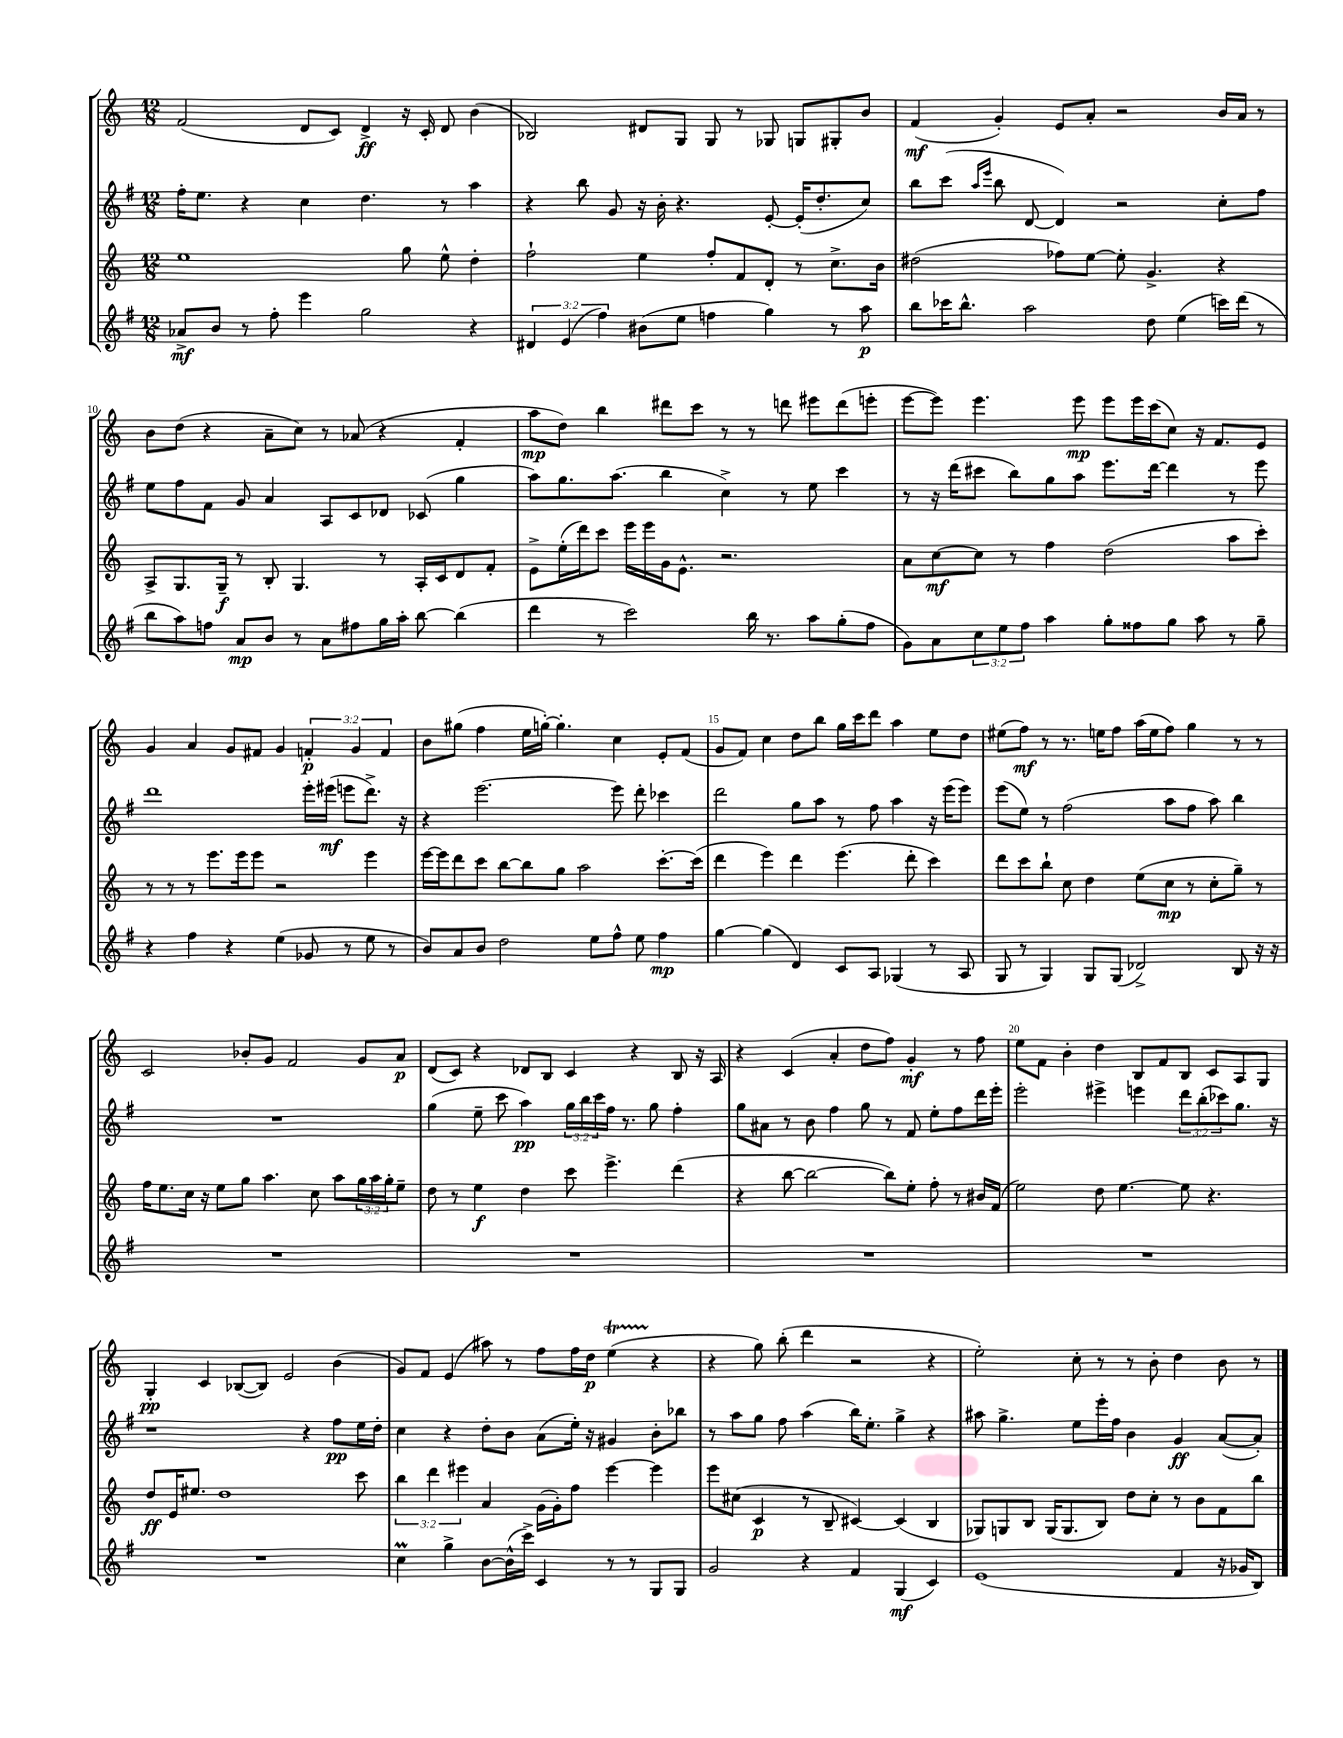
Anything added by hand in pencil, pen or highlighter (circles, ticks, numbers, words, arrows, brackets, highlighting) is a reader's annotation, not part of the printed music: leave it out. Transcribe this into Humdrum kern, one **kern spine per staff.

**kern	**dynam	**kern	**dynam	**kern	**dynam	**kern	**dynam
*part4	*part4	*part3	*part3	*part2	*part2	*part1	*part1
*staff4	*staff4	*staff3	*staff3	*staff2	*staff2	*staff1	*staff1
*clefG2	*	*clefG2	*	*clefG2	*	*clefG2	*
*k[f#]	*	*k[]	*	*k[f#]	*	*k[]	*
*M12/8	*	*M12/8	*	*M12/8	*	*M12/8	*
=7	=7	=7	=7	=7	=7	=7	=7
8a-X^/L	mf	1ee	.	16ff#'\KL	.	(2f/	.
.	.	.	.	8.ee\J	.	.	.
8b/J	.	.	.	.	.	.	.
8r	.	.	.	4r	.	.	.
8ff#'\	.	.	.	.	.	.	.
4eee\	.	.	.	4cc\	.	8d/L	.
.	.	.	.	.	.	8c/J)	.
2gg\	.	.	.	4.dd\	.	4d^/	ff
.	.	8gg\	.	.	.	16r	.
.	.	.	.	.	.	16c'/	.
.	.	8ee^^\	.	8r	.	8d/	.
4r	.	4dd'\	.	4aa\	.	(4b\	.
=8	=8	=8	=8	=8	=8	=8	=8
6d#X/	.	2ff`\	.	4r	.	2B-X/)	.
(6e/	.	.	.	.	.	.	.
.	.	.	.	8bb\	.	.	.
6ff#\)	.	.	.	.	.	.	.
.	.	.	.	8g/	.	.	.
(8b#X\L	.	4ee\	.	16r	.	8d#X/L	.
.	.	.	.	16b'\	.	.	.
8ee\J	.	.	.	4.r	.	8G/J	.
4ffn\	.	8ff'/L	.	.	.	8G/	.
.	.	8f/	.	.	.	8r	.
4gg\)	.	8d'/J	.	[8e'/	.	8G-X/	.
.	.	8r	.	(16e'/KL]	.	8Gn/L	.
.	.	.	.	8.dd'/	.	.	.
8r	.	8.cc^\L	.	.	.	8G#X'/	.
8aa\	p	.	.	8cc/J)	.	8b/J	.
.	.	16b\Jk	.	.	.	.	.
=9	=9	=9	=9	=9	=9	=9	=9
8bb\L	.	(2dd#X\	.	8bb\L	.	(4f/	mf
16ccc-X\K	.	.	.	(8ccc\J	.	.	.
8.bb^^\J	.	.	.	.	.	.	.
.	.	.	.	16qqaa/LL	.	.	.
.	.	.	.	16qqeee/JJ	.	.	.
.	.	.	.	8bb\	.	4g'/)	.
2aa\	.	.	.	[8d/	.	.	.
.	.	8ff-X\L)	.	4d/])	.	8e/L	.
.	.	[8ee\J	.	.	.	8a'/J	.
.	.	8ee'\]	.	2r	.	2r	.
8dd\	.	4.g^/	.	.	.	.	.
(4ee\	.	.	.	.	.	.	.
16cccn\LL)	.	4r	.	8cc'\L	.	16b/LL	.
(16ddd\JJ	.	.	.	.	.	16a/JJ	.
8r	.	.	.	8ff#\J	.	8r	.
!!LO:LB:g=z
=10	=10	=10	=10	=10	=10	=10	=10
8bb\L	.	8A^/L	.	8ee\L	.	8b\L	.
8aa\)	.	8.G/	.	8ff#\	.	(8dd\J	.
8ffn\J	.	.	.	8f#\J	.	4r	.
.	.	16G~/Jk	f	.	.	.	.
8a/L	mp	8r	.	8g/	.	.	.
8b/J	.	8B'/	.	4a/	.	8a~\L	.
8r	.	4.G/	.	.	.	8cc\J)	.
8a\L	.	.	.	8A/L	.	8r	.
8ff#X\	.	.	.	8c/	.	(8a-X/	.
16gg\L	.	8r	.	8d-X/J	.	4r	.
16aa'\JJ	.	.	.	.	.	.	.
[8bb\	.	16A'/LL	.	(8c-X/	.	.	.
.	.	16c/J	.	.	.	.	.
(4bb\]	.	8d/	.	4gg\	.	4f'/	.
.	.	8f'/J	.	.	.	.	.
=11	=11	=11	=11	=11	=11	=11	=11
4ddd\	.	8e^\L	.	8aa\L)	.	8aa\L	mp
.	.	(16ee'\L	.	8.gg\	.	8dd\J)	.
.	.	16ddd\J)	.	.	.	.	.
8r	.	8ccc\J	.	.	.	4bb\	.
.	.	.	.	(8.aa\J	.	.	.
2ccc\)	.	16eee\LL	.	.	.	.	.
.	.	16eee\	.	.	.	.	.
.	.	16g\J	.	4bb\	.	8ddd#X\L	.
.	.	8.e^^\J	.	.	.	.	.
.	.	.	.	.	.	8ccc\J	.
.	.	2.r	.	4cc^\)	.	8r	.
16bb\	.	.	.	.	.	8r	.
8.r	.	.	.	.	.	.	.
.	.	.	.	8r	.	8dddn\	.
8aa\L	.	.	.	8ee\	.	8eee#X\L	.
(8gg'\	.	.	.	4ccc\	.	(8ddd\	.
8ff#\J	.	.	.	.	.	8eeen'\J	.
=12	=12	=12	=12	=12	=12	=12	=12
8g\L)	.	8a\L	.	8r	.	[8eee\L	.
8a\	.	[8cc\	mf	16r	.	8eee\J])	.
.	.	.	.	(16ddd\KL	.	.	.
12cc\	.	8cc\J]	.	8ccc#X\J	.	4.eee\	.
12ee\	.	.	.	.	.	.	.
.	.	8r	.	8bb\L)	.	.	.
12ff#\J	.	.	.	.	.	.	.
4aa\	.	4ff\	.	8gg\	.	.	.
.	.	.	.	8aa\J	.	8eee\	mp
8gg'\L	.	(2dd\	.	8.eee\L	.	8eee\L	.
8ff##X\	.	.	.	.	.	16eee\L	.
.	.	.	.	[16ddd\Jk	.	(16ccc\J	.
8gg\J	.	.	.	4ddd\]	.	8cc\J)	.
8aa\	.	.	.	.	.	16r	.
.	.	.	.	.	.	8.f/L	.
8r	.	8aa\L	.	8r	.	.	.
8gg~\	.	8ccc'\J)	.	8eee\	.	8e/J	.
!!LO:LB:g=z
=13	=13	=13	=13	=13	=13	=13	=13
4r	.	8r	.	1ddd	.	4g/	.
.	.	8r	.	.	.	.	.
4ff#\	.	8r	.	.	.	4a/	.
.	.	8.eee\L	.	.	.	.	.
4r	.	.	.	.	.	8g/L	.
.	.	16eee\k	.	.	.	.	.
.	.	8eee\J	.	.	.	8f#X/J	.
(4ee\	.	2r	.	.	.	4g/	.
8g-X/	.	.	.	16eee'\LL	.	6fn'/	p
.	.	.	.	(16eee#X\JJ	mf	.	.
8r	.	.	.	8eeen\L	.	.	.
.	.	.	.	.	.	6g/	.
8ee\	.	4eee\	.	8.ddd^\J)	.	.	.
.	.	.	.	.	.	6f/	.
8r	.	.	.	.	.	.	.
.	.	.	.	16r	.	.	.
=14	=14	=14	=14	=14	=14	=14	=14
8b/L)	.	[16eee\LL	.	4r	.	8b\L	.
.	.	16eee\J]	.	.	.	.	.
8a/	.	8ddd\	.	.	.	(8gg#X\J	.
8b/J	.	8ccc\J	.	[2.eee\	.	4ff\	.
2dd\	.	[8bb\L	.	.	.	.	.
.	.	8bb\]	.	.	.	16ee\LL	.
.	.	.	.	.	.	[16ggn'\JJ)	.
.	.	8gg\J	.	.	.	4.gg'\]	.
.	.	2aa\	.	.	.	.	.
8ee\L	.	.	.	.	.	.	.
8ff#^^\J	.	.	.	8eee\]	.	4cc\	.
8ee\	.	.	.	8ddd'\	.	.	.
4ff#\	mp	[8.ccc'\L	.	4ccc-X\	.	8e'/L	.
.	.	.	.	.	.	(8f/J	.
.	.	(16ccc\Jk]	.	.	.	.	.
=15	=15	=15	=15	=15	=15	=15	=15
[4gg\	.	4ddd\	.	2ddd\	.	8g/L	.
.	.	.	.	.	.	8f/J)	.
(4gg\]	.	4eee\)	.	.	.	4cc\	.
4d/)	.	4ddd\	.	8gg\L	.	8dd\L	.
.	.	.	.	8aa\J	.	8bb\J	.
8c/L	.	(4.eee\	.	8r	.	16gg\LL	.
.	.	.	.	.	.	16ccc\J	.
8A/J	.	.	.	8ff#\	.	8ddd\J	.
(4G-X/	.	.	.	4aa\	.	4aa\	.
.	.	8ddd'\	.	.	.	.	.
8r	.	4ccc\)	.	16r	.	8ee\L	.
.	.	.	.	(16eee\KL	.	.	.
8A/	.	.	.	8eee\J)	.	8dd\J	.
=16	=16	=16	=16	=16	=16	=16	=16
8G/	.	8ddd\L	.	(8eee\L	.	(8ee#X\L	.
8r	.	8ccc\	.	8ee\J)	.	8ff\J)	mf
4G/)	.	8bb`\J	.	8r	.	8r	.
.	.	8cc\	.	(2ff#\	.	8.r	.
8G/L	.	4dd\	.	.	.	.	.
.	.	.	.	.	.	16een\KL	.
(8G/J	.	.	.	.	.	8ff\J	.
2d-X^/)	.	(8ee\L	.	.	.	(16aa\LL	.
.	.	.	.	.	.	16ee\J	.
.	.	8cc\J	mp	8aa\L	.	8ff\J)	.
.	.	8r	.	8ff#\J	.	4gg\	.
.	.	8cc'\L	.	8aa\)	.	.	.
8B/	.	8gg~\J)	.	4bb\	.	8r	.
16r	.	8r	.	.	.	8r	.
16r	.	.	.	.	.	.	.
!!LO:LB:g=z
=17	=17	=17	=17	=17	=17	=17	=17
1.r	.	16ff\KL	.	1.r	.	2c/	.
.	.	8.ee\	.	.	.	.	.
.	.	16cc\Jk	.	.	.	.	.
.	.	16r	.	.	.	.	.
.	.	8ee\L	.	.	.	.	.
.	.	8gg\J	.	.	.	8b-X'/L	.
.	.	4.aa\	.	.	.	8g/J	.
.	.	.	.	.	.	2f/	.
.	.	8cc\	.	.	.	.	.
.	.	8aa\L	.	.	.	.	.
.	.	24gg\L	.	.	.	8g/L	.
.	.	24aa\	.	.	.	.	.
.	.	24gg'\J	.	.	.	.	.
.	.	8ee~\J	.	.	.	8a/J	p
=18	=18	=18	=18	=18	=18	=18	=18
1.r	.	8dd\	.	(4gg\	.	(8d/L	.
.	.	8r	.	.	.	8c/J)	.
.	.	4ee\	f	8ee~\	.	4r	.
.	.	.	.	8ccc\	.	.	.
.	.	4dd\	.	4aa\)	pp	8d-X/L	.
.	.	.	.	.	.	8B/J	.
.	.	8ccc\	.	24gg\LL	.	4c/	.
.	.	.	.	24bb\	.	.	.
.	.	.	.	24ccc\	.	.	.
.	.	4.eee^\	.	16ff#\JJ	.	.	.
.	.	.	.	8.r	.	.	.
.	.	.	.	.	.	4r	.
.	.	.	.	8gg\	.	.	.
.	.	(4ddd\	.	4ff#'\	.	8B/	.
.	.	.	.	.	.	16r	.
.	.	.	.	.	.	16A/	.
=19	=19	=19	=19	=19	=19	=19	=19
1.r	.	4r	.	8gg\L	.	4r	.
.	.	.	.	8a#X\J	.	.	.
.	.	[8bb\	.	8r	.	(4c/	.
.	.	2bb\_	.	8b\	.	.	.
.	.	.	.	4ff#\	.	4a'/	.
.	.	.	.	8gg\	.	8dd\L	.
.	.	8bb\L])	.	8r	.	8ff\J)	.
.	.	8ee'\J	.	8f#/	.	4g'/	mf
.	.	8ff'\	.	8ee'\L	.	.	.
.	.	8r	.	8ff#\	.	8r	.
.	.	16b#X/LL	.	16ddd\L	.	8ff\	.
.	.	(16f/JJ	.	16eee'\JJ	.	.	.
=20	=20	=20	=20	=20	=20	=20	=20
1.r	.	2ee\)	.	2eee'\	.	8ee\L	.
.	.	.	.	.	.	8f\J	.
.	.	.	.	.	.	4b'\	.
.	.	8dd\	.	4eee#X^\	.	4dd\	.
.	.	[4.ee\	.	.	.	.	.
.	.	.	.	4eeen\	.	8B/L	.
.	.	.	.	.	.	8f/	.
.	.	8ee\]	.	12ddd\L	.	8B/J	.
.	.	.	.	(12bb'\	.	.	.
.	.	4.r	.	.	.	8c/L	.
.	.	.	.	12ccc-X\)	.	.	.
.	.	.	.	8.gg\J	.	8A/	.
.	.	.	.	.	.	8G/J	.
.	.	.	.	16r	.	.	.
!!LO:LB:g=z
=21	=21	=21	=21	=21	=21	=21	=21
1.r	.	8dd/L	ff	1r	.	4G'/	pp
.	.	16e/K	.	.	.	.	.
.	.	8.ee#X/J	.	.	.	.	.
.	.	.	.	.	.	4c/	.
.	.	1dd	.	.	.	.	.
.	.	.	.	.	.	([8B-X/L	.
.	.	.	.	.	.	8B-/J])	.
.	.	.	.	.	.	2e/	.
.	.	.	.	4r	.	.	.
.	.	.	.	8ff#\L	pp	(4b\	.
.	.	8ccc\	.	16ee\L	.	.	.
.	.	.	.	16dd'\JJ	.	.	.
=22	=22	=22	=22	=22	=22	=22	=22
4ccM\	.	6bb\	.	4cc\	.	8g/L)	.
.	.	.	.	.	.	8f/J	.
.	.	6ddd\	.	.	.	.	.
4gg^\	.	.	.	4r	.	(4e/	.
.	.	6eee#X\	.	.	.	.	.
[8b\L	.	4a/	.	8dd'\L	.	8aa#X\)	.
(16b^^\L]	.	.	.	8b\J	.	8r	.
16ccc^\JJ)	.	.	.	.	.	.	.
4c/	.	(16g\LL	.	(8a\L	.	8ff\L	.
.	.	16g'\J)	.	.	.	.	.
.	.	8ff\J	.	16ee'\Jk)	.	16ff\L	.
.	.	.	.	16r	.	16dd\JJ	p
8r	.	[4eee#\	.	4g#X/	.	(4eet\	.
8r	.	.	.	.	.	.	.
8G/L	.	4eee#\]	.	8b'\L	.	4r	.
8G/J	.	.	.	8bb-X\J	.	.	.
=23	=23	=23	=23	=23	=23	=23	=23
2g/	.	8eee\L	.	8r	.	4r	.
.	.	(8cc#X\J	.	8aa\L	.	.	.
.	.	4c/	p	8gg\J	.	8gg\)	.
.	.	.	.	8ff#\	.	(8bb'\	.
4r	.	8r	.	(4aa\	.	4ddd\	.
.	.	8B~/	.	.	.	.	.
4f#/	.	[4c#X/)	.	16bb\KL)	.	2r	.
.	.	.	.	8.ee'\J	.	.	.
(4G/	mf	(4c#/]	.	4gg^\	.	.	.
4c/)	.	4B/	.	4r	.	4r	.
=24	=24	=24	=24	=24	=24	=24	=24
(1e	.	8G-X/L)	.	8aa#X\	.	2ee'\)	.
.	.	8Gn/	.	4.gg^\	.	.	.
.	.	8B/J	.	.	.	.	.
.	.	(16G/KL	.	.	.	.	.
.	.	8.G/	.	.	.	.	.
.	.	.	.	8ee\L	.	8cc'\	.
.	.	8B/J)	.	16eee'\L	.	8r	.
.	.	.	.	16ff#\JJ	.	.	.
.	.	8dd\L	.	4b\	.	8r	.
.	.	8cc'\J	.	.	.	8b'\	.
4f#/	.	8r	.	4g/	ff	4dd\	.
.	.	8b\L	.	.	.	.	.
16r	.	8f\	.	([8a/L	.	8b\	.
16g-X/KL	.	.	.	.	.	.	.
8B/J)	.	8bb\J	.	8a'/J])	.	8r	.
==	==	==	==	==	==	==	==
*-	*-	*-	*-	*-	*-	*-	*-
